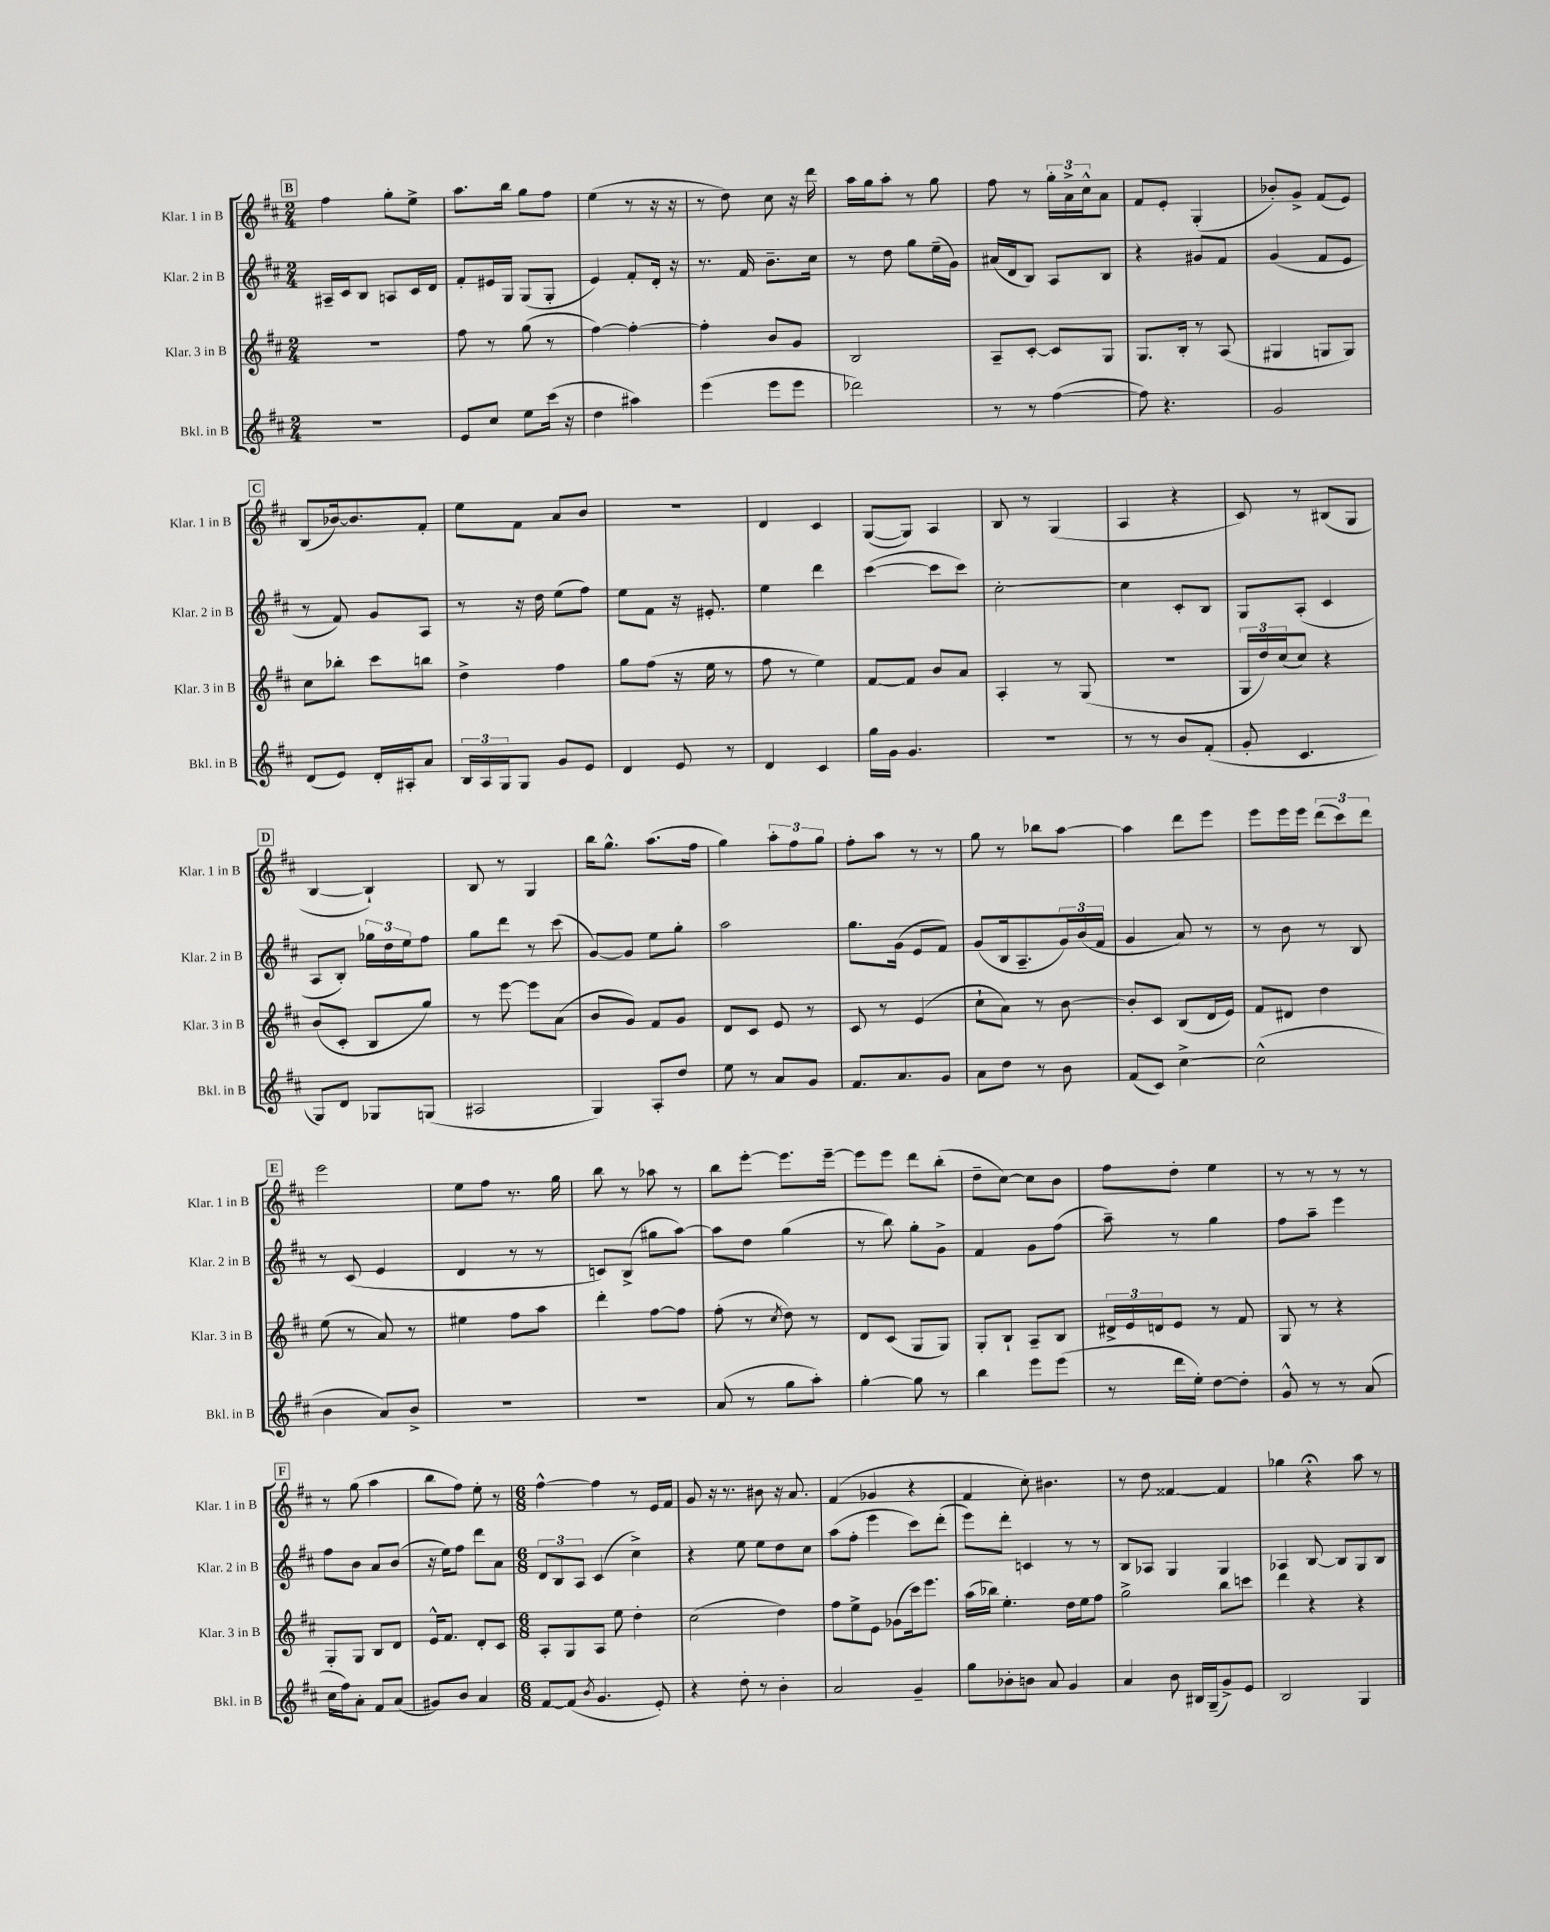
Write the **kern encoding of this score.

**kern	**kern	**kern	**kern
*part4	*part3	*part2	*part1
*staff4	*staff3	*staff2	*staff1
*I"Bkl. in B	*I"Klar. 3 in B	*I"Klar. 2 in B	*I"Klar. 1 in B
*I'Bkl. in B	*I'Klar. 3 in B	*I'Klar. 2 in B	*I'Klar. 1 in B
*clefG2	*clefG2	*clefG2	*clefG2
*k[f#c#]	*k[f#c#]	*k[f#c#]	*k[f#c#]
*M2/4	*M2/4	*M2/4	*M2/4
!!LO:REH:place=s1:t=B
=12	=12	=12	=12
2r	2r	16A#X~/LL	4ff#\
.	.	16c#/J	.
.	.	8B/J	.
.	.	8An/L	8gg'\L
.	.	16c#/L	8ee^\J
.	.	16d/JJ	.
=13	=13	=13	=13
8e/L	8ff#\	8f#'/L	8.aa\L
8cc#/J	8r	16e#X/L	.
.	.	16G/JJ	16bb\Jk
8ee\L	(8gg\	(8G/L	8gg\L
(16ccc#\Jk	8r	8G'/J	8ff#\J
16r	.	.	.
=14	=14	=14	=14
4dd\	[4ff#\)	4e/)	(4ee\
4aa#X\)	4ff#'\_	8f#'/L	8r
.	.	16d'/Jk	16r
.	.	16r	16r
=15	=15	=15	=15
(4eee\	4ff#'\]	8.r	8r
.	.	.	8dd\)
.	.	16f#/	.
8eee\L	8b/L	8.b~\L	8cc#\
8eee\J	8g/J	.	16r
.	.	16cc#\Jk	16ddd\
=16	=16	=16	=16
2ddd-X\)	2B/	8r	16aa\LL
.	.	.	16gg\J
.	.	8dd\	8aa'\J
.	.	8gg\L	8r
.	.	(16ee~\L	8gg\
.	.	16g\JJ)	.
=17	=17	=17	=17
8r	8A~/L	(16a#X/LL	8ff#\
.	.	16d/J	.
8r	[8c#'/J	8B/J)	8r
([4ff#\	8c#/L]	8A/L	24gg'\LL
.	.	.	24a^\
.	.	.	24cc#^^\J
.	8G/J	8B/J	8a\J
=18	=18	=18	=18
8ff#\])	8.G/L	4r	8f#/L
4.r	.	.	8e'/J
.	16B'/Jk	.	.
.	8r	8g#X/L	(4G'/
.	(8A/	8f#/J	.
=19	=19	=19	=19
2g/	4G#X/	(4g/	8b-X'/L)
.	.	.	8g^/J
.	8Gn/L	8f#/L	(8f#/L
.	8G/J)	8e/J	8e/J)
!!LO:LB:g=z
!!LO:REH:place=s1:t=C
=20	=20	=20	=20
(8d/L	8cc#\L	8r	(8B/L
8e/J)	8bb-X'\J	8f#/)	[16b-X/k)
.	.	.	8.b-/]
16d'/LL	8ccc#\L	8g/L	.
16A#X'/J	.	.	.
8a/J	8bbn\J	8A/J	8f#'/J
=21	=21	=21	=21
24B/LL	4dd^\	8r	8ee\L
24A/	.	.	.
24G/J	.	.	.
8G/J	.	16r	8f#\J
.	.	16dd\	.
8g/L	4ff#\	(8ee\L	8a/L
8e/J	.	8ff#\J)	8b/J
=22	=22	=22	=22
4d/	8gg\L	8ee\L	2r
.	(8ff#\J	8f#\J	.
8e/	16r	16r	.
.	16ee\	8.e#X'/	.
8r	8r	.	.
=23	=23	=23	=23
4d/	8ff#\	4ee\	4d/
.	8r	.	.
4c#/	4ee\)	4ddd\	4c#/
=24	=24	=24	=24
16gg\LL	[8f#/L	([4ccc#\	([8G/L
16g\JJ	.	.	.
4.g/	8f#/J]	.	8G/J])
.	8b/L	8ccc#\L]	4A/
.	8a/J	8ccc#\J)	.
=25	=25	=25	=25
2r	4A'/	[2cc#'\	8B/
.	.	.	8r
.	8r	.	(4G/
.	(8G/	.	.
=26	=26	=26	=26
8r	2r	4cc#\]	4A/
8r	.	.	.
8b/L	.	8c#'/L	4r
(8f#'/J	.	8B/J	.
=27	=27	=27	=27
8g'/	24G/LL	8G/L	8c#/)
.	24dd/)	.	.
.	(24cc#/J	.	.
4.c#/	8cc#/J)	(8A'/J	8r
.	4r	4c#/	(8B#X/L
.	.	.	8G/J
!!LO:LB:g=z
!!LO:REH:place=s1:t=D
=28	=28	=28	=28
8G/L)	(8b/L	8A/L	[4B/
8d/J	8c#'/J	8B'/J)	.
8G-X/L	8B/L	24gg-X\LL	4B`/])
.	.	24dd\	.
.	.	24ee\J	.
(8Gn/J	8gg/J)	8ff#\J	.
=29	=29	=29	=29
2A#X/	8r	8gg\L	8B/
.	[8eee\	8ddd\J	8r
.	8eee\L]	8r	4G/
.	(8a\J	(8ccc#\	.
=30	=30	=30	=30
4G/)	8b/L	[8g/L)	16bb\KL
.	.	.	8.gg^^\J
.	8g/J)	8g/J]	.
8A'/L	8f#/L	8ee\L	(8.aa\L
8dd/J	8g/J	8gg'\J	.
.	.	.	16ff#\Jk
=31	=31	=31	=31
8ee\	8d/L	2aa\	4gg\)
8r	8c#/J	.	.
8a/L	8e/	.	12aa'\L
.	.	.	12ff#\
8g/J	8r	.	.
.	.	.	12gg\J
=32	=32	=32	=32
8.f#/L	8c#/	8.gg\L	8ff#'\L
.	8r	.	8aa\J
8.a/	.	(16g\Jk	.
.	(4e/	8e/L	8r
8g/J	.	8f#/J)	8r
=33	=33	=33	=33
8a\L	8cc#`\L	(8g/L	8gg\
8dd\J	8a\J)	16B/k	8r
.	.	8.A~/	.
8r	8r	.	8bb-X\L
8b\	[8b\	24g/L)	[8aa\J
.	.	(24b/	.
.	.	24f#/JJ	.
=34	=34	=34	=34
(8f#/L	8b'/L]	4g/	4aa\]
8c#/J)	8c#/J	.	.
[4cc#^\	(8B/L	8a/)	8ddd\L
.	16d/L	8r	8eee\J
.	16e/JJ)	.	.
=35	=35	=35	=35
(2cc#^^\]	8f#/L	8r	8eee\L
.	8d#X/J	8b\	16eee\L
.	.	.	16eee\JJ
.	4dd\	8r	(12ddd\L
.	.	.	12ccc#\)
.	.	8B/	.
.	.	.	12ddd\J
!!LO:LB:g=z
!!LO:REH:place=s1:t=E
=36	=36	=36	=36
4b\	(8ee\	8r	2eee\
.	8r	(8c#/	.
8a/L)	8a/)	4e/	.
8b^/J	8r	.	.
=37	=37	=37	=37
2r	4ee#X\	4d/	8ee\L
.	.	.	8ff#\J
.	8ff#\L	8r	8.r
.	8aa\J	8r	.
.	.	.	16gg\
=38	=38	=38	=38
2r	4ddd'\	8cn/L)	8bb\
.	.	(8B^/J	8r
.	[8ff#\L	8gg#X\L	8aa-X\
.	8ff#\J]	[8aa\J)	8r
=39	=39	=39	=39
(8a/	(8ff#'\	8aa\L]	8bb\L
8r	8r	8dd\J	[8eee'\J
.	8qcc#/	.	.
8gg\L	8dd\)	(4gg\	8.eee\L]
8aa'\J)	8r	.	.
.	.	.	[16eee~\Jk
=40	=40	=40	=40
[4gg'\	8d/L	8r	8eee\L]
.	(8c#/J	8bb\)	8eee\J
8gg\]	8G/L	8gg'\L	8ddd\L
8r	8G/J)	8g^\J	(8bb'\J
=41	=41	=41	=41
4bb\	8G'/L	4f#/	8dd~\L
.	8B`/J	.	[8cc#\J)
8eee\L	8A~/L	8g\L	8cc#\L]
(8eee\J	8B/J	(8ff#\J	8b\J
=42	=42	=42	=42
8r	24d#X^/LL	8aa~\)	8ff#\L
.	24e/	.	.
.	24dn/J	.	.
16ddd\LL	8e/J	8r	8dd'\J
16ee'\JJ)	.	.	.
[8dd\L	8r	4gg\	4ee\
8dd'\J]	8f#/	.	.
=43	=43	=43	=43
8g^^/	8G/	8ff#\L	8r
8r	8r	8aa~\J	8r
8r	4r	4eee\	8r
(8a/	.	.	8r
!!LO:LB:g=z
!!LO:REH:place=s1:t=F
=44	=44	=44	=44
16cc#\LL	8G'/L	8ff#\L	8r
16ff#\J)	.	.	.
8a'\J	8G/J	8b\J	(8gg\
8f#/L	8B/L	8a/L	4aa\
(8a/J	8d/J	(8b/J	.
=45	=45	=45	=45
8g#X/L)	16e^^/KL	16r	8bb\L
.	8.f#/J	16ee\KL)	.
8b/J	.	8ff#\J	8ff#\J)
4a/	8d'/L	8ddd\L	8ee'\
.	8c#/J	8a\J	8r
=46	=46	=46	=46
*M6/8	*M6/8	*M6/8	*M6/8
[8f#/L	8A'/L	12d/L	[4ff#^^\
.	.	12B/	.
(8f#/J]	8G/	.	.
.	.	12A/J	.
8qb/	.	.	.
4.g/	8A/J	(4c#/	4ff#\]
.	8ee\	.	.
.	4dd'\	4cc#^\)	8r
8e'/)	.	.	16e/LL
.	.	.	16f#/JJ
=47	=47	=47	=47
4r	(2cc#\	4r	8g/
.	.	.	16r
.	.	.	8.r
8dd'\	.	8ee\	.
8r	.	8ee\L	8b#X\
4b'\	4dd\)	8dd\	16r
.	.	.	8.a/
.	.	8cc#\J	.
=48	=48	=48	=48
2a/	8ff#\L	(8aa\L	(4f#/
.	8ee^\	8ff#'\J	.
.	8e\J	4eee\	4g-X/
.	(8g-X\L	.	.
4g~/	16ccc#\k)	8ccc#\L)	4r
.	8.eee\J	.	.
.	.	(8ddd'\J	.
=49	=49	=49	=49
8gg\L	(16aa\LL	8eee\L)	4f#/
.	16bb-X\JJ)	.	.
8b-X'\	4.ee'\	8ddd'\J	.
8bn\J	.	4cn/	8cc#'\)
8a/	.	.	4.b#X\
4g/	16dd\LL	8r	.
.	16ee\J	.	.
.	8ff#\J	8r	.
=50	=50	=50	=50
4a/	2gg^\	8B/L	8r
.	.	8A-X/J	8dd\
8b\	.	4G/	[4f##X/
16B#X/LL	.	.	.
(16G~/J	.	.	.
8g^/)	8bb\L	4G/	4f##/]
8e/J	8cccn\J	.	.
=51	=51	=51	=51
2B/	4ddd\	4A-X/	4gg-X\
.	4r	[8B/	4r;<
.	.	8B/L]	.
4G/	4r	8G/	8aa\
.	.	8B/J	8r
==	==	==	==
*-	*-	*-	*-
